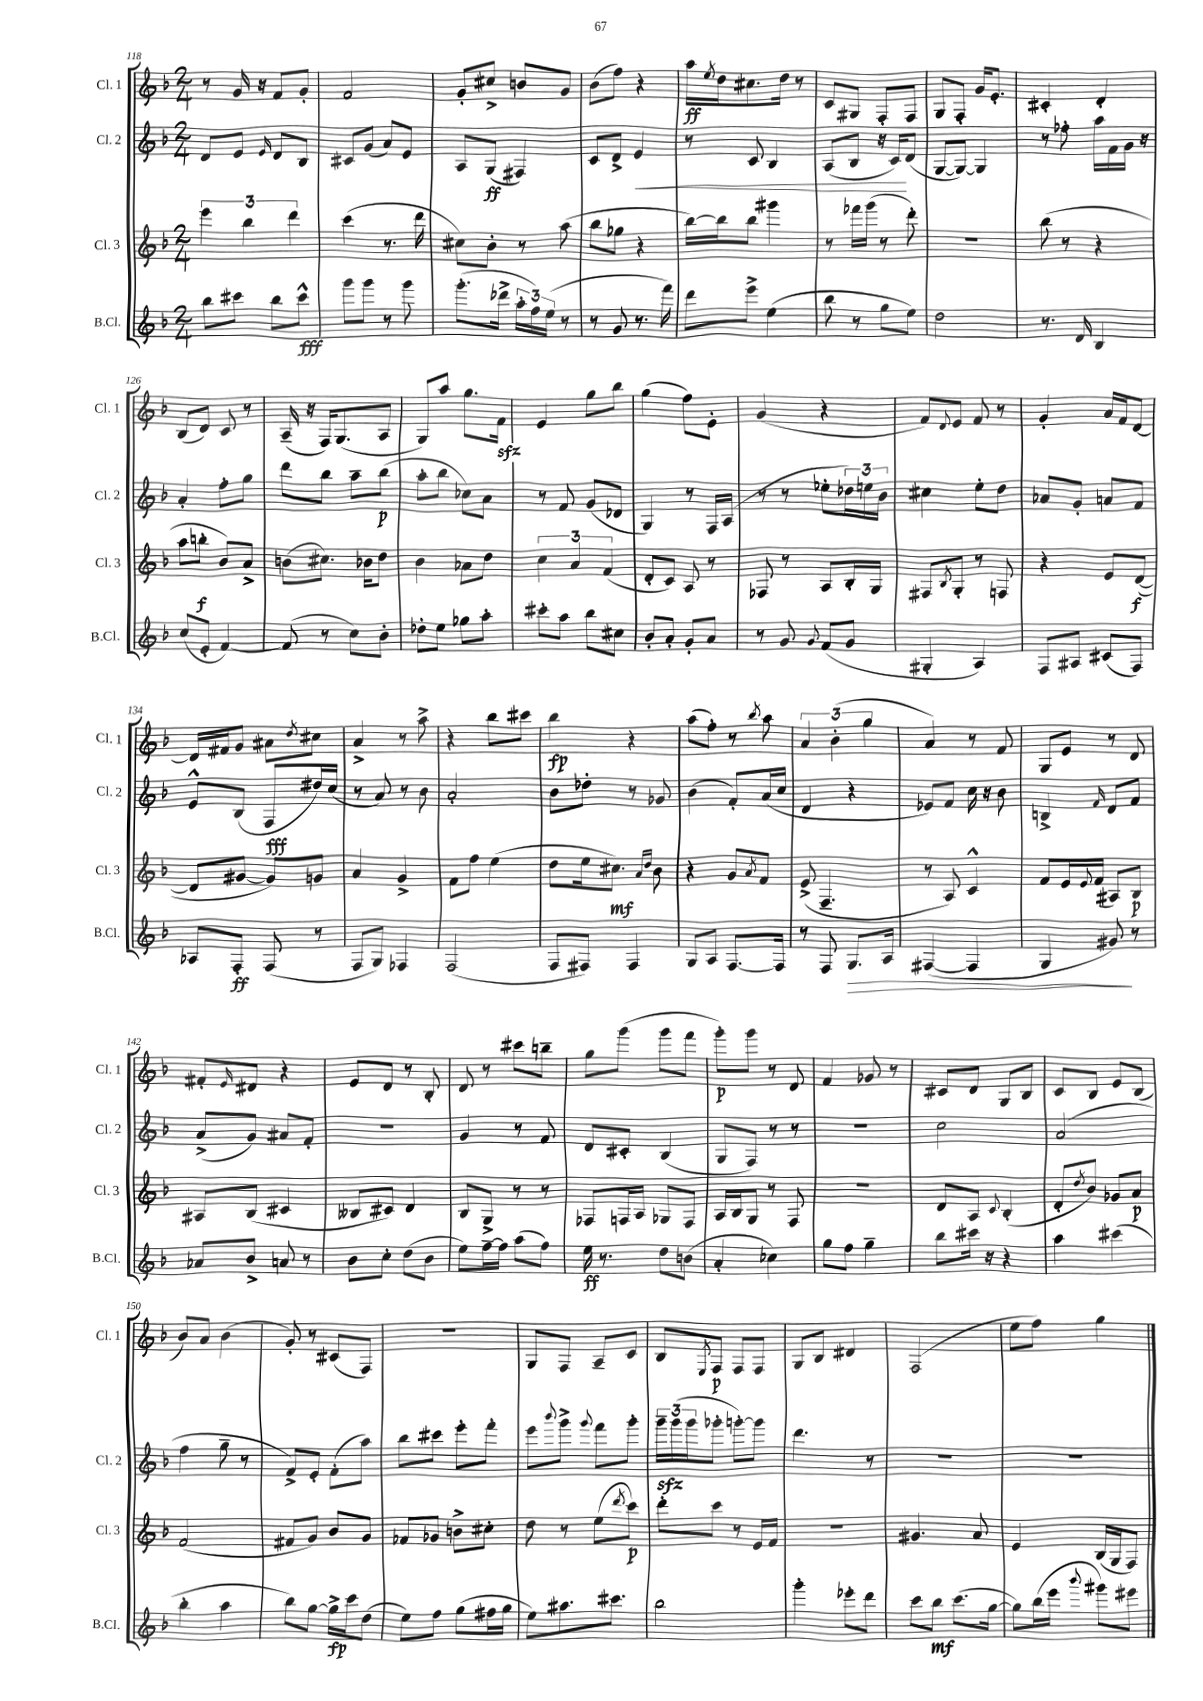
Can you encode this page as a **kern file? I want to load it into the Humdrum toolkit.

**kern	**dynam	**kern	**dynam	**kern	**dynam	**kern	**dynam
*part4	*part4	*part3	*part3	*part2	*part2	*part1	*part1
*staff4	*staff4	*staff3	*staff3	*staff2	*staff2	*staff1	*staff1
*I"B.Cl.	*	*I"Cl. 3	*	*I"Cl. 2	*	*I"Cl. 1	*
*I'B.Cl.	*	*I'Cl. 3	*	*I'Cl. 2	*	*I'Cl. 1	*
*clefG2	*	*clefG2	*	*clefG2	*	*clefG2	*
*k[b-]	*	*k[b-]	*	*k[b-]	*	*k[b-]	*
*M2/4	*	*M2/4	*	*M2/4	*	*M2/4	*
=118	=118	=118	=118	=118	=118	=118	=118
8bb-\L	.	6eee\	.	8d/L	.	8r	.
8ccc#X\J	.	.	.	8e/J	.	16g/	.
.	.	6bb-\	.	.	.	.	.
.	.	.	.	.	.	16r	.
.	.	.	.	16qqe/	.	.	.
8bb-\L	.	.	.	8d/L	.	8f/L	.
.	.	6ddd\	.	.	.	.	.
8ccc#^^\J	fff	.	.	8B-/J	.	8g'/J	.
=119	=119	=119	=119	=119	=119	=119	=119
8ggg\L	.	(4ccc\	.	8c#X/L	.	2f/	.
8ggg\J	.	.	.	(8g/J	.	.	.
8r	.	8.r	.	8a/L)	.	.	.
8ggg\	.	.	.	8e/J	.	.	.
.	.	16ddd\	.	.	.	.	.
=120	=120	=120	=120	=120	=120	=120	=120
(8.ggg'\L	.	8cc#X\L)	.	8A/L	.	8g'/L	.
.	.	8b-'\J	.	(8G/J	ff	8cc#X^/J	.
16ddd-X^\Jk	.	.	.	.	.	.	.
24aa'\LL	.	8r	.	4F#X/)	.	8bn/L	.
24ff\)	.	.	.	.	.	.	.
(24ee\JJ	.	.	.	.	.	.	.
8r	.	(8aa\	.	.	.	8g/J	.
=121	=121	=121	=121	=121	=121	=121	=121
8r	.	8bb-\L	.	8c/L	.	(8b-\L	.
8g/	.	8gg-X\J	.	8d^/J	.	8ff\J)	.
!	!	!	!	!	!LO:HP:b	!	!
8.r	.	4r	.	4e/	<	4r	.
16fff\)	.	.	.	.	.	.	.
=122	=122	=122	=122	=122	=122	=122	=122
8ddd\L	.	[16bb-\LL)	.	8r	.	16aa\LL	ff
.	.	.	.	.	.	8qee/	.
.	.	16bb-\J]	.	.	.	16dd\J	.
8eee^\J	.	8bb-\J	.	8c/	.	8.cc#X\	.
(4ee\	.	4ggg#X\	.	4B-/	.	.	.
.	.	.	.	.	.	16dd\Jk	.
.	.	.	.	.	.	8r	.
=123	=123	=123	=123	=123	=123	=123	=123
8bb-\	.	8r	.	(8A/L	.	8c/L	.
8r	.	16fff-X\LL	.	8B-/J	.	8G#X/J	.
.	.	(16ggg\JJ	.	.	.	.	.
8gg\L	.	8r	.	16r	.	8F'/L	.
.	.	.	.	16c/KL)	.	.	.
8ee\J)	.	8ddd'\)	.	(8d/J	[	8F/J	.
=124	=124	=124	=124	=124	=124	=124	=124
2dd\	.	2r	.	[8G/L	.	8G/L	.
.	.	.	.	8G/J_)	.	8F'/J	.
.	.	.	.	4G/]	.	16g/KL	.
.	.	.	.	.	.	8.e'/J	.
=125	=125	=125	=125	=125	=125	=125	=125
8.r	.	(8bb-\	.	8r	.	4c#X'/	.
.	.	8r	.	8ff-X'\	.	.	.
16d/	.	.	.	.	.	.	.
4B-/	.	4r	.	16aa\LL	.	4d'/	.
.	.	.	.	16f\	.	.	.
.	.	.	.	16g\JJ	.	.	.
.	.	.	.	16r	.	.	.
!!LO:LB:g=z
=126	=126	=126	=126	=126	=126	=126	=126
(8cc/L	.	8aa\L	.	4a'/	.	(8B-/L	.
8e'/J	.	8bbn'\J	f	.	.	8d/J)	.
[4f/)	.	8b-/L)	.	8ff'\L	.	8c/	.
.	.	8a^/J	.	8gg\J	.	8r	.
=127	=127	=127	=127	=127	=127	=127	=127
(8f/]	.	(8bn\L	.	8ddd\L	.	(16A~/	.
.	.	.	.	.	.	16r	.
8r	.	8.cc#X\J)	.	8bb-\J	.	16F/KL)	.
.	.	.	.	.	.	(8.G/	.
8cc\L)	.	.	.	8aa~\L	.	.	.
.	.	16b-X\KL	.	.	.	.	.
8b-'\J	.	8dd\J	.	(8bb-\J	p	8A/J	.
=128	=128	=128	=128	=128	=128	=128	=128
8dd-X'\L	.	4b-\	.	8aa'\L	.	8G/L)	.
8ee\J	.	.	.	8bb-\J	.	8aa/J	.
8gg-X\L	.	8a-X\L	.	8cc-X\L)	.	8.gg\L	.
8aa'\J	.	8dd\J	.	8a\J	.	.	.
.	.	.	.	.	.	16fzz\Jk	.
=129	=129	=129	=129	=129	=129	=129	=129
8ccc#X'\L	.	6cc\	.	8r	.	4e/	.
8aa\J	.	.	.	8f/	.	.	.
.	.	6a/	.	.	.	.	.
8bb-\L	.	.	.	(8g/L	.	8gg\L	.
.	.	(6f/	.	.	.	.	.
8cc#X\J	.	.	.	8d-X/J	.	8bb-\J	.
=130	=130	=130	=130	=130	=130	=130	=130
8b-'/L	.	8d'/L	.	4G/)	.	(4gg\	.
8a'/J	.	8c/J)	.	.	.	.	.
8g'/L	.	8A/	.	8r	.	8ff\L)	.
8a/J	.	8r	.	16F/LL	.	8e'\J	.
.	.	.	.	(16A/JJ	.	.	.
=131	=131	=131	=131	=131	=131	=131	=131
8r	.	8F-X/	.	8r	.	(4g/	.
8g/	.	8r	.	8r	.	.	.
8qqg/	.	.	.	.	.	.	.
(8f/L	.	8A/L	.	8ee-X'\L	.	4r	.
8g/J	.	16B-'/L	.	24dd-X\L)	.	.	.
.	.	.	.	24een\	.	.	.
.	.	16G/JJ	.	.	.	.	.
.	.	.	.	24b-\JJ	.	.	.
=132	=132	=132	=132	=132	=132	=132	=132
4G#X'/	.	8F#X/L	.	4cc#X\	.	8f/L)	.
.	.	8qB-/	.	.	.	8qqd/	.
.	.	8G'/J	.	.	.	8e/J	.
4A/)	.	8r	.	8ee'\L	.	8f/	.
.	.	8Fn/	.	8dd\J	.	8r	.
=133	=133	=133	=133	=133	=133	=133	=133
8F/L	.	4r	.	8a-X/L	.	4g'/	.
8A#X/J	.	.	.	8g'/J	.	.	.
(8c#X/L	.	8e/L	.	8an/L	.	16a/LL	.
.	.	.	.	.	.	16f/J	.
8F/J)	.	([8d/J	f	8f/J	.	[8d/J	.
!!LO:LB:g=z
=134	=134	=134	=134	=134	=134	=134	=134
8A-X/L	.	8d/L]	.	8e^^/L	.	16d/LL]	.
.	.	.	.	.	.	16f#X/J	.
8F'/J	ff	[8g#X/J	.	(8B-/J	.	8g/J	.
(8F/	.	8g#/L])	.	8F/L	fff	8a#X\L	.
.	.	.	.	.	.	8qdd/	.
8r	.	8gn/J	.	16dd#X/L)	.	8cc#X\J	.
.	.	.	.	(16cc/JJ	.	.	.
=135	=135	=135	=135	=135	=135	=135	=135
8F/L	.	4a/	.	8r	.	4a^/	.
8G/J)	.	.	.	8a/)	.	.	.
4F-X/	.	4g^/	.	8r	.	8r	.
.	.	.	.	8b-\	.	8aa^\	.
=136	=136	=136	=136	=136	=136	=136	=136
(2F/	.	8f\L	.	2a'/	.	4r	.
.	.	8ff\J	.	.	.	.	.
.	.	(4ee\	.	.	.	8bb-\L	.
.	.	.	.	.	.	8ccc#X\J	.
=137	=137	=137	=137	=137	=137	=137	=137
8F/L	.	8dd\L	.	8b-\L	.	4bb-\	fp
8F#X/J)	.	16ee\k	.	8dd-X'\J	.	.	.
.	.	8.cc#X\J)	mf	.	.	.	.
4F#/	.	.	.	8r	.	4r	.
.	.	16qqa/LL	.	.	.	.	.
.	.	16qqdd/JJ	.	.	.	.	.
.	.	8b-\	.	8g-X/	.	.	.
=138	=138	=138	=138	=138	=138	=138	=138
8G/L	.	4r	.	(4b-\	.	(8aa\L	.
8A/J	.	.	.	.	.	8ff'\J)	.
[8.F/L	.	8g/L	.	8f'/L)	.	8r	.
.	.	8qa/	.	.	.	8qbb-/	.
.	.	8f/J	.	(16a/L	.	8aa\	.
16F/Jk]	.	.	.	16cc/JJ	.	.	.
=139	=139	=139	=139	=139	=139	=139	=139
8r	.	(8e^/	.	4d/	.	6a/	.
8F/	.	4.F~/	.	.	.	.	.
.	.	.	.	.	.	(6b-'\	.
!	!LO:HP:b	!	!	!	!	!	!
8.G/L	>	.	.	4r	.	.	.
.	.	.	.	.	.	6gg\	.
16A/Jk	.	.	.	.	.	.	.
=140	=140	=140	=140	=140	=140	=140	=140
([4F#X/	.	8r	.	8e-X/L)	.	4a/)	.
.	.	8A/)	.	8f/J	.	.	.
4F#/]	.	4c^^/	.	16cc\	.	8r	.
.	.	.	.	16r	.	.	.
.	.	.	.	8b-\	.	8f/	.
=141	=141	=141	=141	=141	=141	=141	=141
4G/	.	8f/L	.	4Bn^/	.	8G/L	.
.	.	16e/L	.	.	.	8e/J	.
.	.	8qqe/	.	.	.	.	.
.	.	(16f/JJ	.	.	.	.	.
.	.	.	.	16qqf/	.	.	.
8g#X/)	.	8A#X/L)	.	8d/L	.	8r	.
8r	]	8B-/J	p	8f/J	.	8d/	.
!!LO:LB:g=z
=142	=142	=142	=142	=142	=142	=142	=142
8a-X/L	.	8A#X/L	.	(8a^/L	.	8f#X'/L	.
.	.	.	.	.	.	16qqe/	.
8b-^/J	.	(8B-/J	.	8g/J)	.	8d#X/J	.
8an/	.	4c#X/	.	8a#X/L	.	4r	.
8r	.	.	.	8f'/J	.	.	.
=143	=143	=143	=143	=143	=143	=143	=143
8b-\L	.	8B--X/L	.	2r	.	8e/L	.
8cc'\J	.	8c#X/J)	.	.	.	8d/J	.
(8dd\L	.	4d/	.	.	.	8r	.
8b-\J	.	.	.	.	.	8B-'/	.
=144	=144	=144	=144	=144	=144	=144	=144
8ee\L)	.	8B-/L	.	4g/	.	8d/	.
[16ff~\L	.	8G^/J	.	.	.	8r	.
16ff\JJ]	.	.	.	.	.	.	.
(8aa\L	.	8r	.	8r	.	8ccc#X\L	.
8ff\J)	.	8r	.	8f/	.	8bbn~\J	.
=145	=145	=145	=145	=145	=145	=145	=145
16ee\	ff	8F-X/L	.	8d/L	.	8gg\L	.
8.r	.	.	.	.	.	.	.
.	.	16Fn/L	.	8c#X'/J	.	(8ggg\J	.
.	.	16A/JJ	.	.	.	.	.
8dd\L	.	8G-X/L	.	(4B-/	.	8ggg\L	.
(8bn\J	.	8F/J	.	.	.	8fff\J	.
=146	=146	=146	=146	=146	=146	=146	=146
4a'/	.	16A/LL	.	8G/L	.	8ggg'\L)	p
.	.	16B-/J	.	.	.	.	.
.	.	8G/J	.	8F/J)	.	8ggg\J	.
4cc-X\)	.	8r	.	8r	.	8r	.
.	.	8F/	.	8r	.	8d/	.
=147	=147	=147	=147	=147	=147	=147	=147
8gg\L	.	2r	.	2r	.	4f/	.
8ff\J	.	.	.	.	.	.	.
4gg~\	.	.	.	.	.	8g-X/	.
.	.	.	.	.	.	8r	.
=148	=148	=148	=148	=148	=148	=148	=148
8bb-\L	.	8d/L	.	2cc\	.	8c#X/L	.
16ccc#X\Jk	.	8A/J	.	.	.	8d/J	.
16r	.	.	.	.	.	.	.
.	.	8qqc/	.	.	.	.	.
4r	.	(4B-'/	.	.	.	8G/L	.
.	.	.	.	.	.	8B-/J	.
=149	=149	=149	=149	=149	=149	=149	=149
4aa\	.	8d'/L	.	(2a/	.	8c/L	.
.	.	8qdd/	.	.	.	.	.
.	.	8b-/J)	.	.	.	8B-/J	.
(4ccc#X\	.	8g-X/L	.	.	.	8e/L	.
.	.	8a/J	p	.	.	(8B-/J	.
!!LO:LB:g=z
=150	=150	=150	=150	=150	=150	=150	=150
4bb-'\	.	(2f/	.	4ff\	.	8b-/L)	.
.	.	.	.	.	.	8a/J	.
4aa\	.	.	.	8gg~\	.	(4b-\	.
.	.	.	.	8r	.	.	.
=151	=151	=151	=151	=151	=151	=151	=151
8bb-\L)	.	8f#X/L	.	8f^/L)	.	8g'/)	.
[8gg\J	.	8g/J)	.	8e'/J	.	8r	.
16gg^\LL]	fp	8b-/L	.	(8f'\L	.	(8c#X/L	.
16ccc\J	.	.	.	.	.	.	.
(8dd\J	.	8g/J	.	8aa\J)	.	8F/J)	.
=152	=152	=152	=152	=152	=152	=152	=152
8ee\L)	.	8f-X/L	.	8bb-\L	.	2r	.
8ff\J	.	8g-X/J	.	8ccc#X\J	.	.	.
(8gg\L	.	8bn^\L	.	8eee'\L	.	.	.
16ff#X\L	.	8cc#X'\J	.	8fff'\J	.	.	.
16gg\JJ	.	.	.	.	.	.	.
=153	=153	=153	=153	=153	=153	=153	=153
8ee\L)	.	8dd\	.	8eee\L	.	8G/L	.
.	.	.	.	8qqbbb-/	.	.	.
8.aa#X\	.	8r	.	8ggg^\J	.	8F/J	.
.	.	.	.	8qqggg/	.	.	.
.	.	(8ee\L	.	8fff\L	.	8A~/L	.
8.ccc#X\J	.	.	.	.	.	.	.
.	.	8qddd/	.	.	.	.	.
.	.	8ccc\J)	p	8ggg'\J	.	8c/J	.
=154	=154	=154	=154	=154	=154	=154	=154
2bb-\	.	8ddd'\L	.	24gggzz~\LL	.	8B-/L	.
.	.	.	.	(24ggg\	.	.	.
.	.	.	.	24ggg\J	.	.	.
.	.	.	.	.	.	8qE/	.
.	.	8ccc\J	.	8ggg-X'\J	.	8F/J	p
.	.	8r	.	[8gggn'\L)	.	8F/L	.
.	.	16e/LL	.	8ggg\J]	.	8F/J	.
.	.	16f/JJ	.	.	.	.	.
=155	=155	=155	=155	=155	=155	=155	=155
4ggg'\	.	2r	.	4.ddd\	.	8G/L	.
.	.	.	.	.	.	8B-/J	.
8eee-X'\L	.	.	.	.	.	4d#X/	.
8ddd\J	.	.	.	8r	.	.	.
=156	=156	=156	=156	=156	=156	=156	=156
8ccc\L	.	4.g#X/	.	2r	.	(2F/	.
8bb-\J	mf	.	.	.	.	.	.
(8.ccc\L	.	.	.	.	.	.	.
.	.	8a/	.	.	.	.	.
[16gg\Jk	.	.	.	.	.	.	.
=157	=157	=157	=157	=157	=157	=157	=157
8gg\L])	.	4e/	.	2r	.	8ee\L	.
(16bb-\L	.	.	.	.	.	8ff\J)	.
16eee\JJ	.	.	.	.	.	.	.
8qqbbb-/	.	.	.	.	.	.	.
8ggg#X\L)	.	(16B-/LL	.	.	.	4gg\	.
.	.	16G/J	.	.	.	.	.
8eee#X\J	.	8F/J)	.	.	.	.	.
==	==	==	==	==	==	==	==
*-	*-	*-	*-	*-	*-	*-	*-
